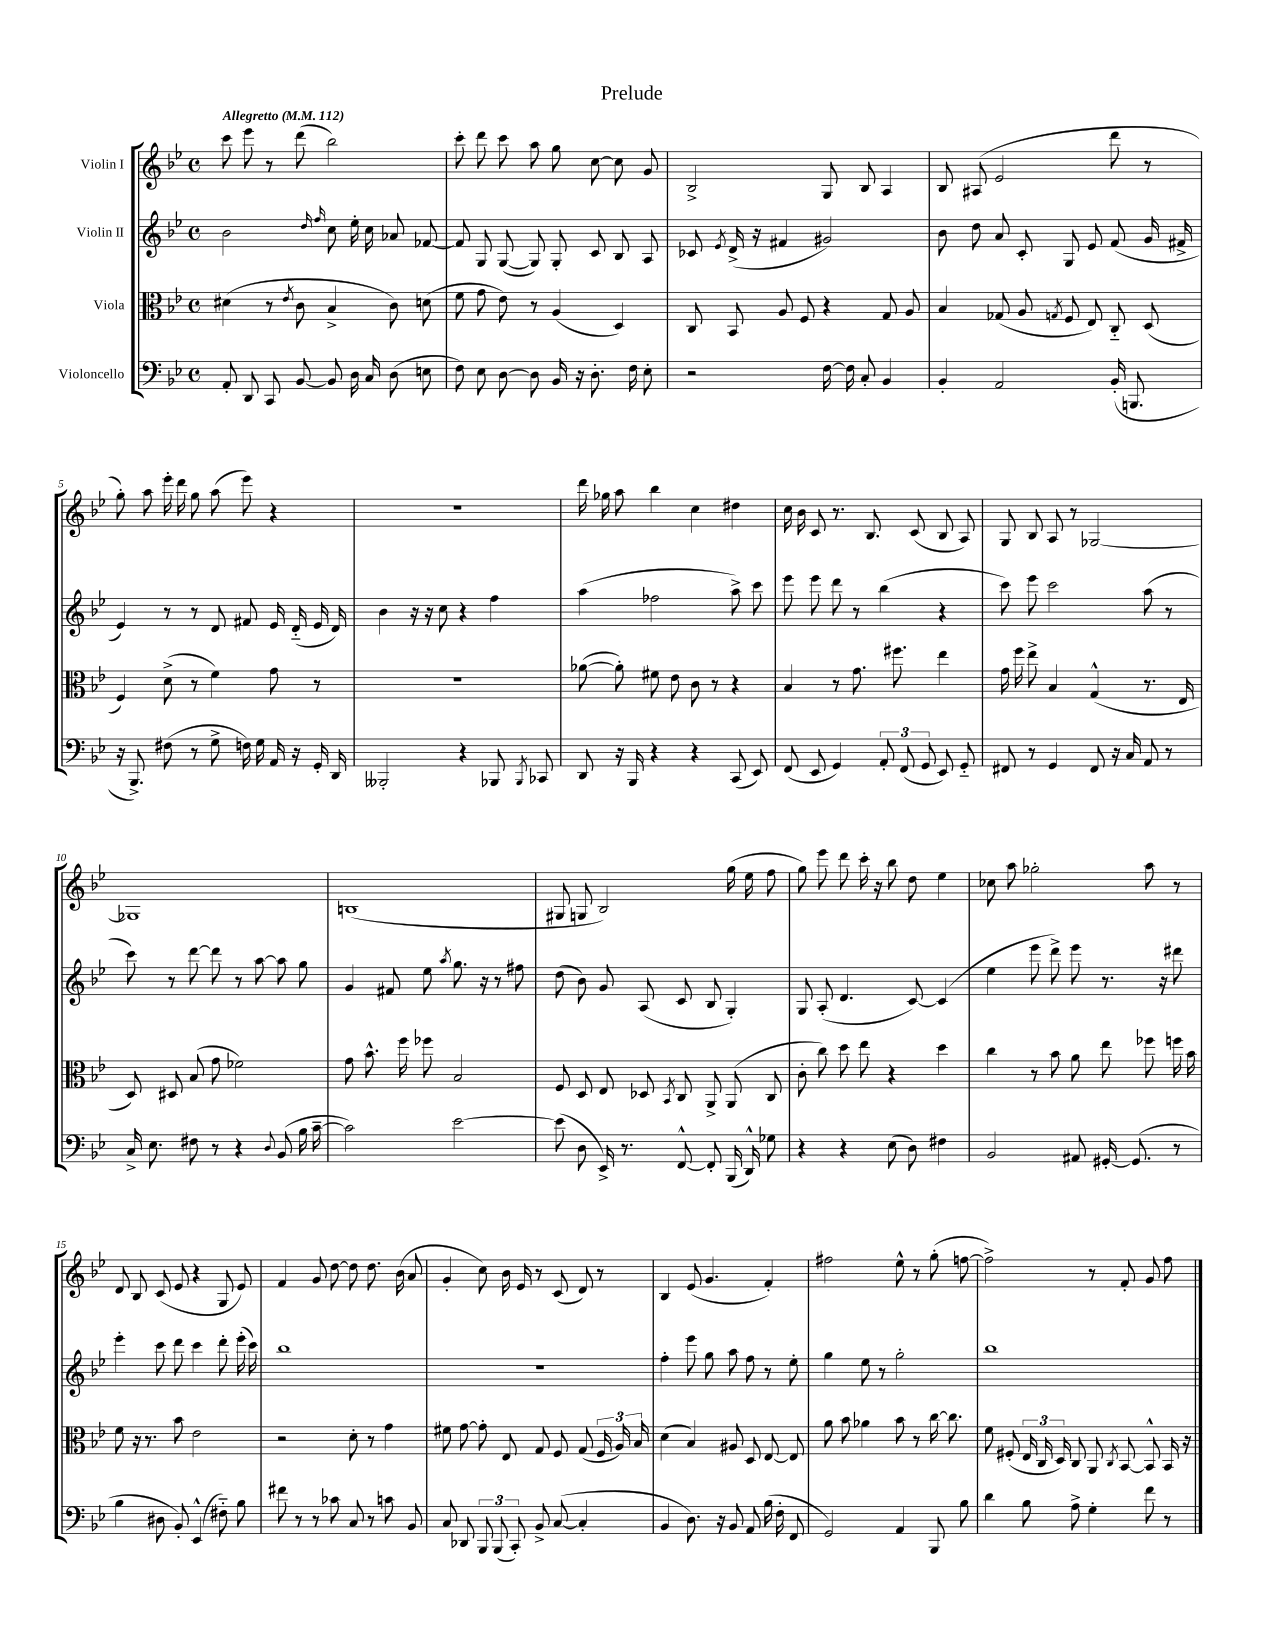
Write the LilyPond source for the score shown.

\header { title = "Prelude" }
<<
\new StaffGroup <<
\new Staff = "s0" \with { instrumentName = "Violin I" } {
    \clef treble \key bes \major \defaultTimeSignature \time 4/4 \tempo "Allegretto" 4 = 112
    \autoBeamOff c'''8 ees'''8 r8 d'''8( bes''2) |
    c'''8-. d'''8 c'''8 a''8 g''8 c''8~ c''8 g'8 |
    bes2-> g8 bes8 a4 |
    bes8 ais8( ees'2 d'''8 r8 |
    g''8-.) a''8 ees'''16-. d'''16 g''8 a''8( ees'''8) r4 |
    R1 |
    d'''16 ges''16 a''8 bes''4 c''4 dis''4 |
    c''16 bes'16 c'8 r8. bes8. c'8( bes8 a8) |
    g8 bes8 a8 r8 ges2~ |
    ges1 |
    b1( |
    gis8 g8 bes2) g''16( ees''16 f''8 |
    g''8) ees'''8 d'''8 c'''16-. r16 bes''8 d''8 ees''4 |
    ces''8 a''8 ges''2-. a''8 r8 |
    d'8 bes8 c'8( ees'8 r4 g8 ees'8) |
    f'4 g'8 d''8~ d''8 d''8. bes'16( a'8 |
    g'4-. c''8) bes'16 ees'16 r8 c'8( d'8) r8 |
    bes4 ees'8( g'4. f'4-.) |
    fis''2 ees''8-^ r8 g''8-.( f''8~ |
    f''2->) r8 f'8-. g'8 f''8 \bar "|." |
}
\new Staff = "s1" \with { instrumentName = "Violin II" } {
    \clef treble \key bes \major \defaultTimeSignature \time 4/4
    \autoBeamOff bes'2 \grace { d''16 f''16 } c''8 ees''16-. c''16 aes'8 fes'8~ |
    fes'8 g8 g8~( g8) g8-. c'8 bes8 a8 |
    ces'8 \acciaccatura { ees'8 } d'16->( r16 fis'4 gis'2) |
    bes'8 d''8 a'8 c'8-. g8 ees'8 f'8( g'16 fis'16-> |
    ees'4) r8 r8 d'8 fis'8 ees'16 d'16-_( ees'16 d'16) |
    bes'4 r16 r16 c''8 r4 f''4 |
    a''4( fes''2 a''8->) c'''8 |
    ees'''8 ees'''8 d'''8 r8 bes''4( r4 |
    c'''8) ees'''8 c'''2 a''8( r8 |
    c'''8) r8 d'''8~ d'''8 r8 a''8~ a''8 g''8 |
    g'4 fis'8 ees''8 \acciaccatura { a''8 } g''8. r16 r8 fis''8 |
    d''8( bes'8) g'8 a8( c'8 bes8 g4-.) |
    g8 a8-.( d'4. c'8~) c'4( |
    ees''4 ees'''8 d'''8->) ees'''8 r8. r16 dis'''8 |
    ees'''4-. c'''8 d'''8 c'''4 d'''8-. ees'''16-.( c'''16) |
    bes''1 |
    r1 |
    f''4-. ees'''8 g''8 a''8 f''8 r8 ees''8-. |
    g''4 ees''8 r8 g''2-. |
    bes''1 \bar "|." |
}
\new Staff = "s2" \with { instrumentName = "Viola" } {
    \clef alto \key bes \major \defaultTimeSignature \time 4/4
    \autoBeamOff dis'4( r8 \acciaccatura { ees'8 } c'8 bes4-> c'8) d'8( |
    f'8 g'8 ees'8) r8 a4( d4) |
    c8 bes,8 a8 f8 r4 g8 a8 |
    bes4 ges8( a8 \acciaccatura { g8 } f8 ees8) c8-_ d8( |
    f4) d'8->( r8 f'4) g'8 r8 |
    r1 |
    aes'8~( aes'8-.) fis'8 ees'8 c'8 r8 r4 |
    bes4 r8 g'8. fis''8. ees''4 |
    g'16 f''16 ees''8-> bes4 g4-^( r8. ees16 |
    d8) dis8 bes8( g'8 fes'2) |
    g'8 bes'8.-^ f''16 fes''8 bes2 |
    f8 d8 ees8 des8 \acciaccatura { bes,8 } c8 a,8-> a,8( c8 |
    c'8-. c''8) d''8 ees''8 r4 d''4 |
    c''4 r8 bes'8 a'8 ees''8 fes''8 f''16 bes'16 |
    f'8 r16 r8. bes'8 ees'2 |
    r2 d'8-. r8 g'4 |
    fis'8 g'8~ g'8-. ees8 g8 f8 g8( \tuplet 3/2 { f16 a16) bes16 } |
    d'4( bes4) ais8 d8 ees8~ ees8 |
    a'8 bes'8 aes'4 bes'8 r8 c''16~ c''8. |
    f'8 fis8-.( \tuplet 3/2 { ees16 c16 d16) } c8 a,8 \acciaccatura { c8 } bes,8~ bes,8-^ bes,16 r16 \bar "|." |
}
\new Staff = "s3" \with { instrumentName = "Violoncello" } {
    \clef bass \key bes \major \defaultTimeSignature \time 4/4
    \autoBeamOff a,8-. d,8 c,8 bes,8~ bes,8 d16 c16 d8( e8 |
    f8) ees8 d8~ d8 bes,16 r16 d8.-. f16 ees8-. |
    r2 f16~ f16 c8-. bes,4 |
    bes,4-. a,2 bes,16-.( b,,8. |
    r16 bes,,8.->) fis8( r8 g8-> f16) g16 a,16 r16 g,16-. d,16 |
    beses,,2-. r4 bes,,8 \acciaccatura { bes,,8 } ces,8 |
    d,8 r16 bes,,16 r4 r4 c,8( ees,8) |
    f,8( ees,8 g,4) \tuplet 3/2 { a,8-. f,8( g,8 } ees,8) g,8-_ |
    fis,8 r8 g,4 fis,8 r16 c16 a,8 r8 |
    c16-> ees8. fis8 r8 r4 \appoggiatura { d8 } bes,8( bes16 c'16~-- |
    c'2) ees'2~ |
    ees'8( d8 ees,16->) r8. f,8~-^ f,8-. bes,,16( d,16-^) ges8 |
    r4 r4 ees8( d8) fis4 |
    bes,2 ais,8 gis,16~-. gis,8.( r8 |
    bes4 dis8 bes,8-.) ees,4-^( fis8-_) bes8 |
    fis'8 r8 r8 ces'8 c8 r8 c'8 bes,8 |
    c8 des,8 \tuplet 3/2 { bes,,8 bes,,8( c,8-.) } bes,8-> c8~( c4-. |
    bes,4 d8.) r16 bes,8 a,8 bes16( f16-. f,8 |
    g,2) a,4 bes,,8 bes8 |
    d'4 bes8 a8-> g4-. f'8 r8 \bar "|." |
}
>>
>>
